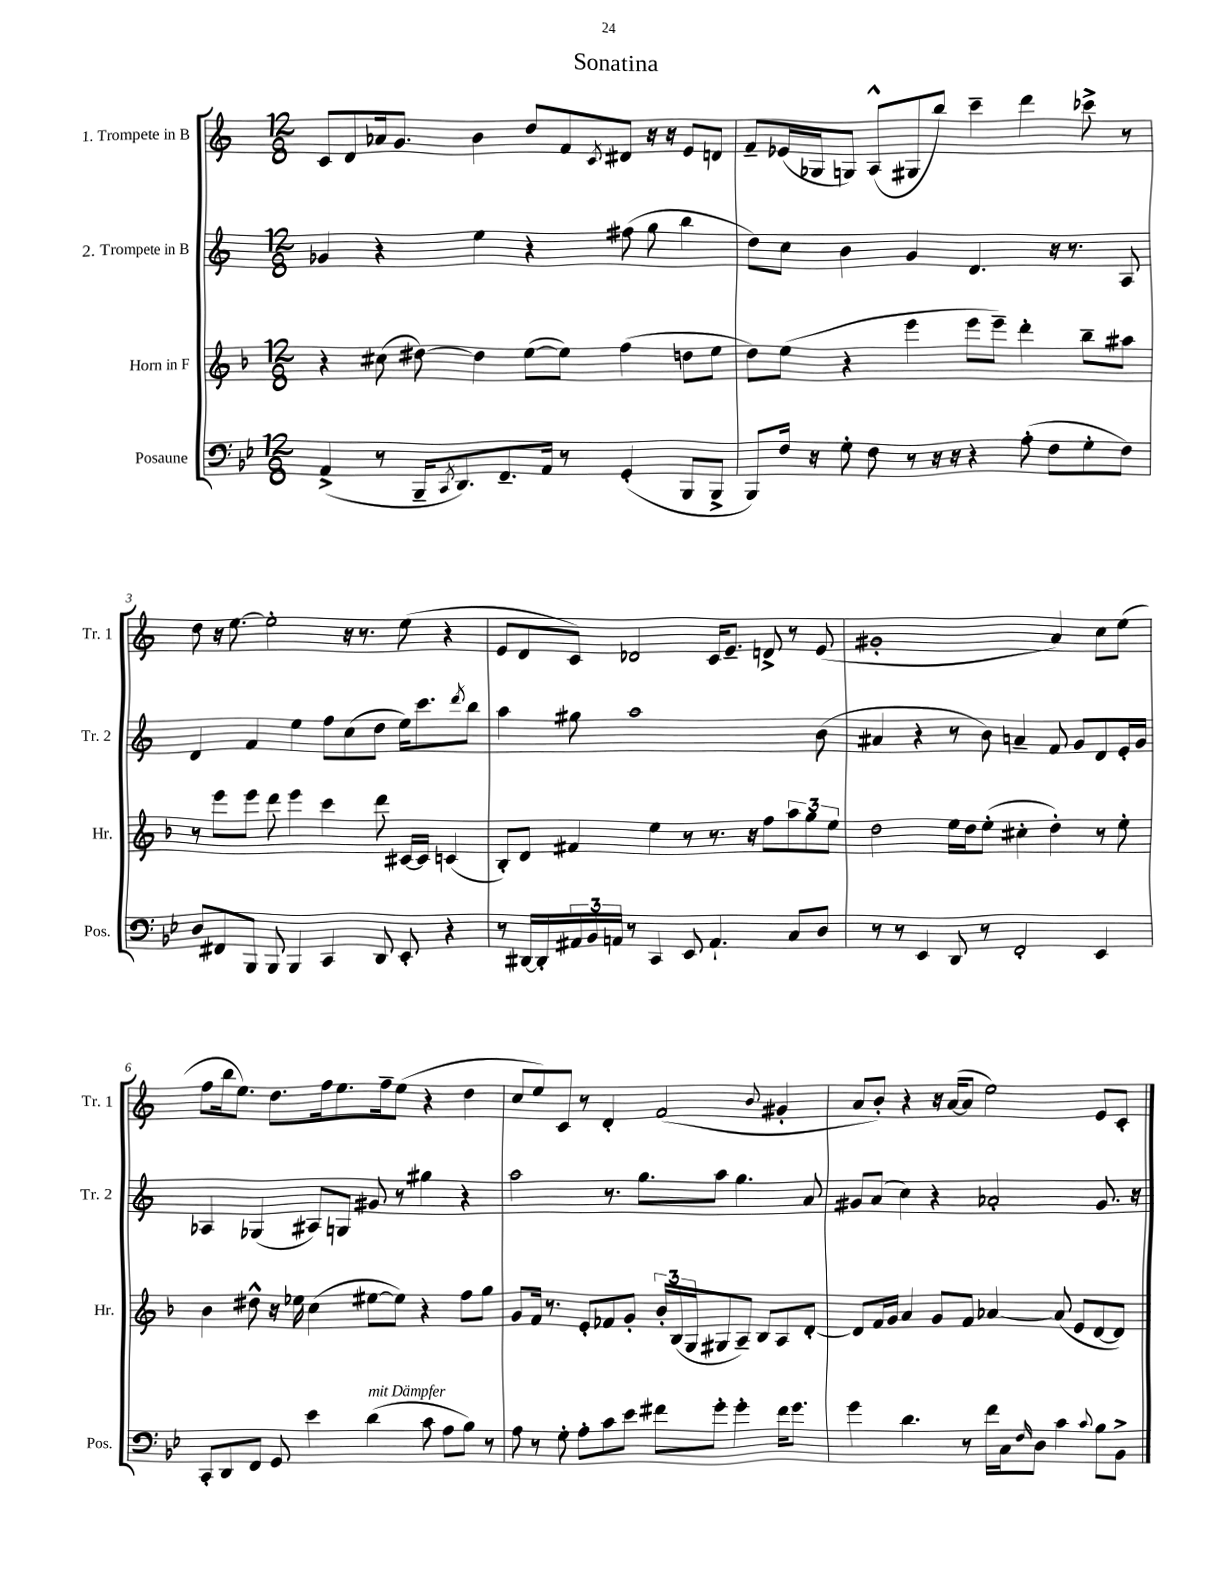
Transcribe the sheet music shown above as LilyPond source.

\header { title = "Sonatina" }
<<
\new StaffGroup <<
\new Staff = "s0" \with { instrumentName = "1. Trompete in B" shortInstrumentName = "Tr. 1" } {
    \clef treble \key c \major \numericTimeSignature \time 12/8
    c'8 d'8 aes'16 g'8. b'4 d''8 f'8 \acciaccatura { c'8 } dis'8 r16 r16 e'8 d'8 |
    f'8-- ees'16( ges16 g8) a8-^( gis8 b''8) c'''4-- d'''4 ces'''8-> r8 |
    d''8 r16 e''8.~ e''2-. r16 r8. e''8( r4 |
    e'8 d'8 c'8) des'2 c'16 e'8.-- d'8-> r8 e'8( |
    gis'1-. a'4) c''8 e''8( |
    f''8 b''16 e''8.) d''8. f''16 e''8. f''16-- e''8( r4 d''4 |
    c''8 e''8) c'8 r8 d'4-. f'2( \appoggiatura { b'8 } gis'4-. |
    a'8 b'8-.) r4 r16 a'16~( a'8 e''2) e'8 c'8-. \bar "|." |
}
\new Staff = "s1" \with { instrumentName = "2. Trompete in B" shortInstrumentName = "Tr. 2" } {
    \clef treble \key c \major \numericTimeSignature \time 12/8
    ges'4 r4 e''4 r4 fis''8( g''8 b''4 |
    d''8) c''8 b'4 g'4 d'4. r16 r8. a8 |
    d'4 f'4 e''4 f''8 c''8( d''8 e''16) c'''8. \acciaccatura { d'''8 } b''8 |
    a''4 gis''8 a''1 b'8( |
    ais'4 r4 r8 b'8) a'4-- f'8 g'8 d'8 e'16-. g'16 |
    aes4 ges4( ais8) g8 gis'8 r8 gis''4 r4 |
    a''2 r8. g''8. a''8 g''4. a'8 |
    gis'8 a'8( c''4) r4 aes'2-. gis'8. r16 \bar "|." |
}
\new Staff = "s2" \with { instrumentName = "Horn in F" shortInstrumentName = "Hr." } {
    \clef treble \key f \major \numericTimeSignature \time 12/8
    r4 cis''8( dis''8~) dis''4 e''8~( e''8) f''4( d''8 e''8 |
    d''8) e''8( r4 e'''4 e'''8 e'''8--) d'''4-. bes''8-- ais''8 |
    r8 e'''8 e'''8 d'''8 e'''4 c'''4 d'''8 cis'16~ cis'16 c'4( |
    bes8-.) d'8 fis'4 e''4 r8 r8. r16 f''8 \tuplet 3/2 { a''8 g''8 e''8 } |
    d''2 e''16 d''16 e''8-.( cis''4-. d''4-.) r8 e''8-. |
    bes'4 dis''8-^ r16 ees''16 c''4( eis''8~ eis''8) r4 f''8 g''8 |
    g'8 f'16 r8. e'8-. fes'8 g'8-. \tuplet 3/2 { bes'16-. bes16( g16 } gis8 a8--) bes8 a8 d'8~-. |
    d'8 f'16 g'16 a'4 g'8 f'8 aes'4~ aes'8( e'8 d'8~ d'8) \bar "|." |
}
\new Staff = "s3" \with { instrumentName = "Posaune" shortInstrumentName = "Pos." } {
    \clef bass \key bes \major \numericTimeSignature \time 12/8
    a,4->( r8 bes,,16-- \acciaccatura { c,8 } d,8.) f,8.-- a,16 r8 g,4-.( bes,,8 bes,,8-> |
    bes,,8) f16 r16 g8-. f8 r8 r16 r16 r4 a8-.( f8 g8-. f8) |
    d8 fis,8 bes,,8 bes,,8 bes,,4 c,4 d,8 ees,8-. r4 |
    r8 dis,16~ dis,16-. \tuplet 3/2 { ais,16 bes,16 a,16 } r8 c,4 ees,8 a,4.-! c8 d8 |
    r8 r8 ees,4 d,8 r8 f,2-. ees,4 |
    c,8-. d,8 f,8 g,8 ees'4 d'4^\markup { \italic "mit Dämpfer" }( c'8 a8 bes8) r8 |
    a8 r8 g8-. a8-. c'8 ees'8 fis'8 g'8-. g'4-. fis'16 g'8. |
    g'4 d'4. r8 f'16 c16 \grace { f16 } d8 c'4 \appoggiatura { c'8 } bes8 bes,8-> \bar "|." |
}
>>
>>
